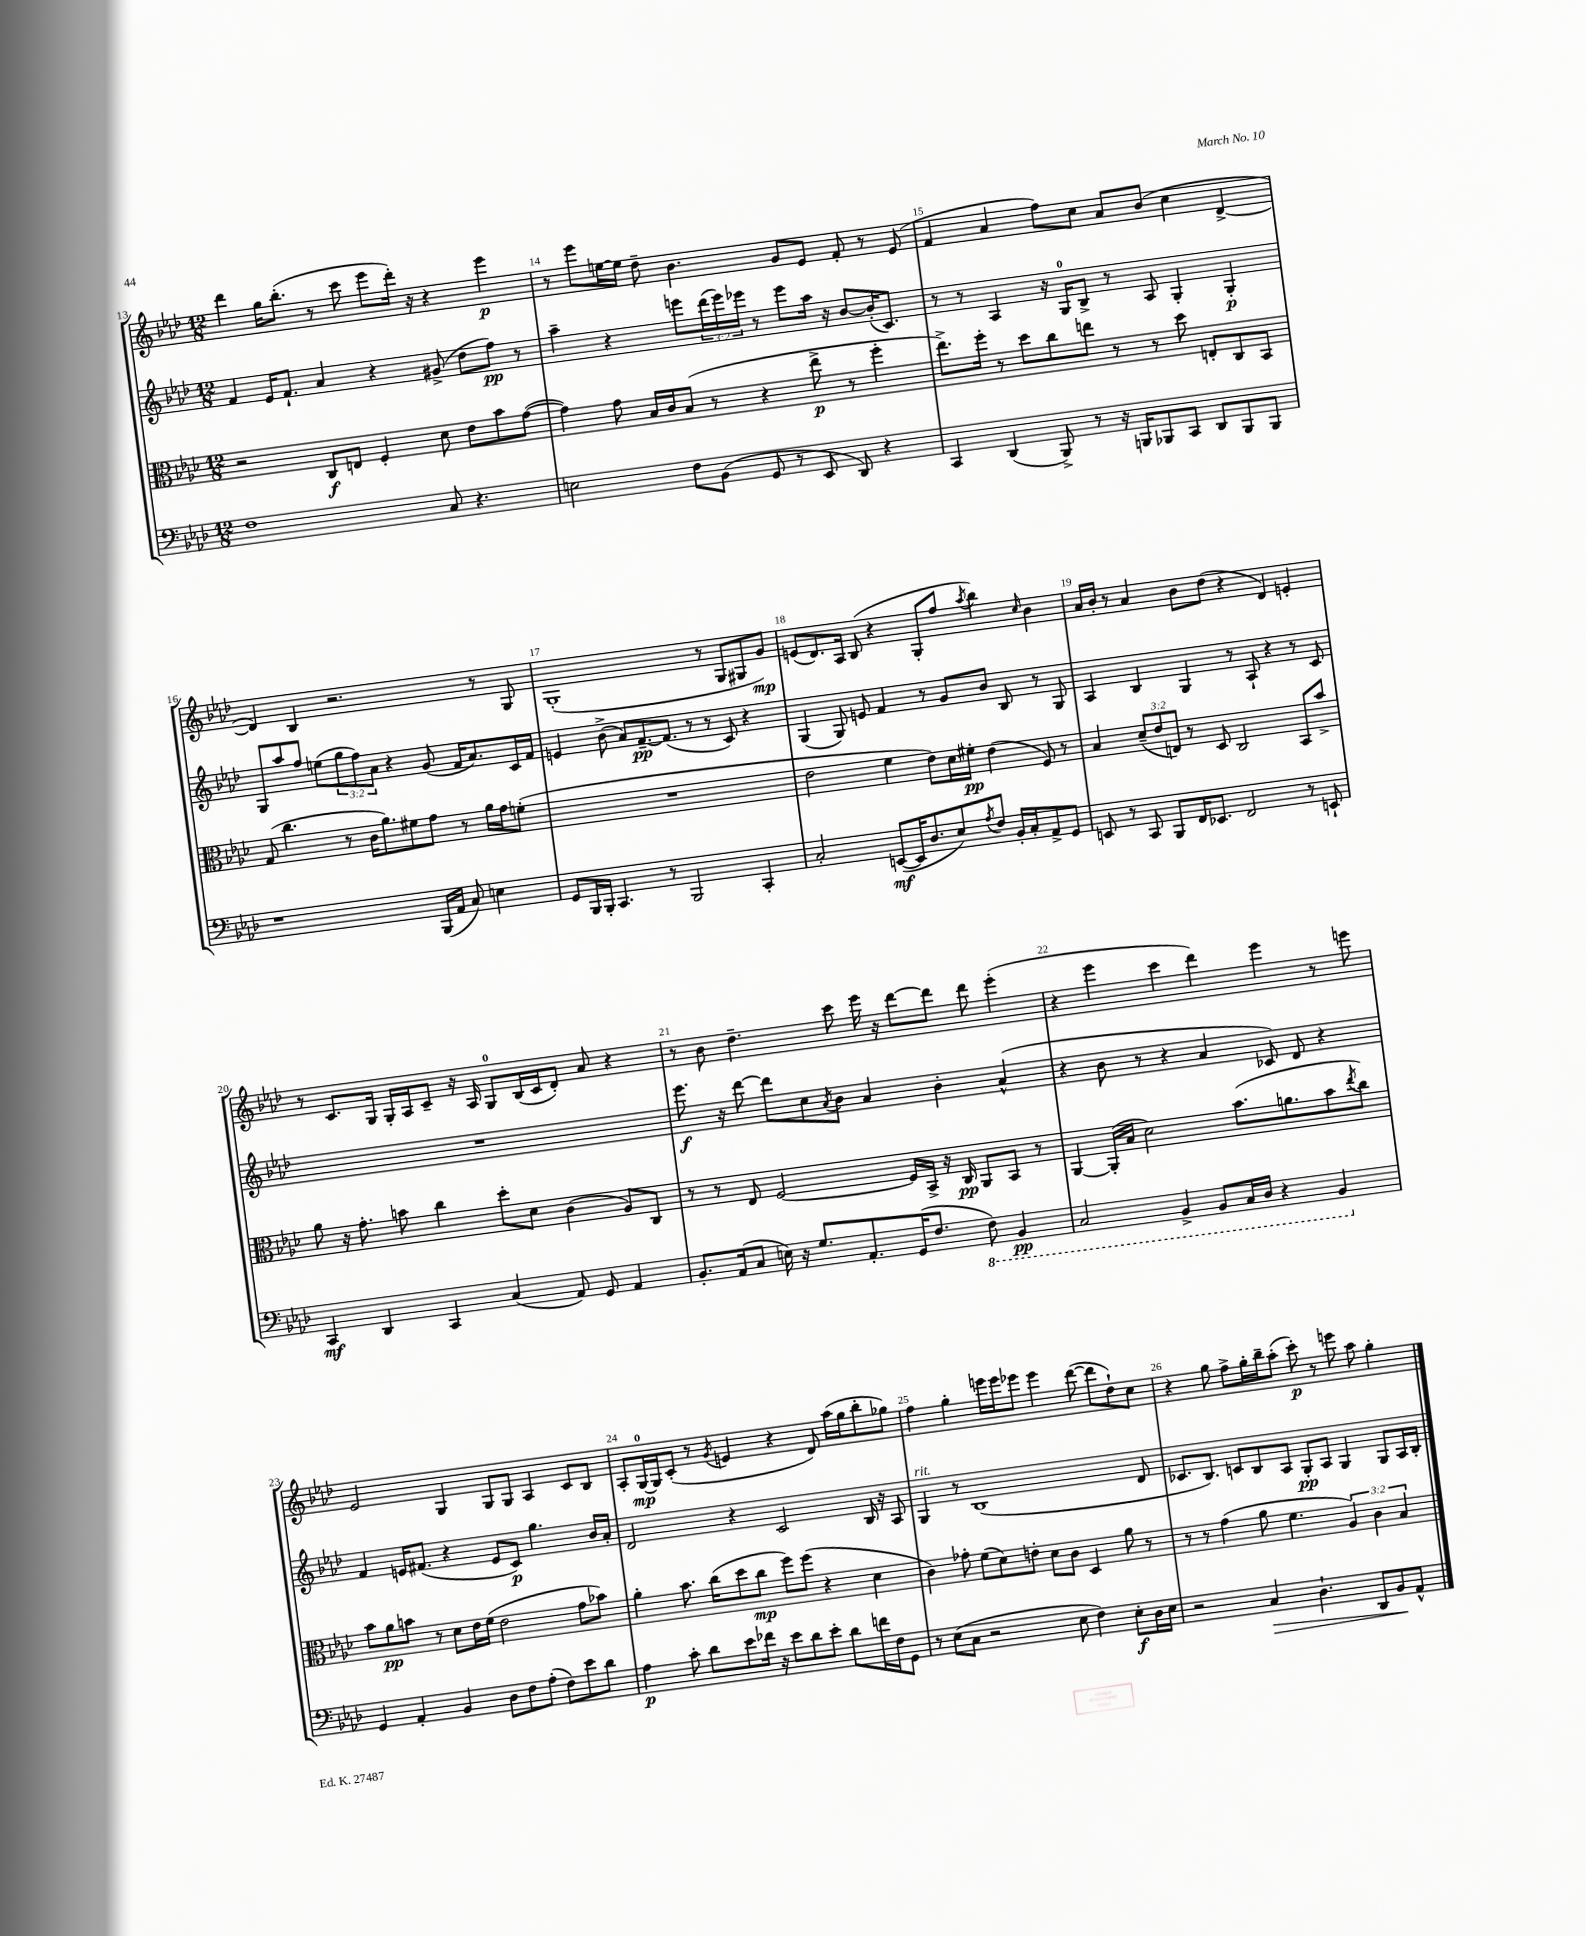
<<
\new StaffGroup <<
\new Staff = "s0" {
    \clef treble \key aes \major \numericTimeSignature \time 12/8
    des'''4 g''16 bes''8.-.( r8 c'''8 ees'''8 des'''16-.) r16 r4 ees'''4\p |
    r8 ees'''8 e''16~ e''16 des''8-- bes'4. g'8 ees'8 f'8-. r8 ees'8( |
    f'4 aes'4 f''8) c''8 aes'8 bes'8( c''4 des'4~-> |
    des'4) bes4 r2. r8 g8 |
    g1-.( r8 g8 gis8 g'8\mp) |
    e'8( des'8.) aes16 bes8( r4 g8-. f''8 \acciaccatura { aes''8 } bes''4) \grace { c''16 } bes'4 |
    aes'16 bes'16-. r8 aes'4 bes'8 des''8( r4 des'4) e'4-. |
    r8 c'8. g16 g16-. aes16 c'8-- r16 aes16 g8-0 bes16( c'16 des'8-.) aes'8 r4 |
    r8 bes'8 des''4.-- c'''8 ees'''16 r16 des'''8~ des'''8 des'''8 ees'''4-.( |
    r4 ees'''4 c'''4 des'''4) ees'''4 r8 e'''8 |
    ees'2 g4 g8 g8 aes4 c'8 bes8 |
    aes8-. g16-0~\mp g16 c'8-.( r8 \acciaccatura { g'8 } e'4 r4 des'8) aes''16( g''16 bes''8-. ges''8) |
    f''4 g''4-. e'''16 e'''16 ees'''8 ees'''4 des'''8~( des'''8 des''8-!) c''8 |
    r4 g''8 f''8-> g''16-. bes''16-- aes''8-.( c'''8-.\p) r8 e'''8 aes''8 g''4-. \bar "|." |
}
\new Staff = "s1" {
    \clef treble \key aes \major \numericTimeSignature \time 12/8 \override Staff.TupletNumber.text = #tuplet-number::calc-fraction-text
    f'4 ees'16 f'8.-! aes'4 r4 gis'8->( des''8 f''8\pp) r8 |
    aes''4-- r4 e'''8 \tuplet 3/2 { des'''16( e'''16) ees'''16 } r8 ees'''8 aes''16 r16 bes'8~ bes'16-.( c'8.) |
    r8 r8 aes4 r16 g16-0 bes8-> r8 aes8 g4-. g4-.\p |
    g8 aes''8 f''8 e''8( \tuplet 3/2 { g''8 f''8) aes'8 } r4 g'8( f'16 aes'8.) c'16 f'16 |
    e'4 bes'8->( aes'8) f'8.~--\pp f'8.( r8 r8 c'8) r4 |
    g4( g8) e'8 f'4 r8 g'8 bes'8 bes8 r8 g8 |
    aes4 bes4 g4 r8 aes8-! r4 r8 c'8 |
    R1. |
    ees'''8.\f r16 des'''8~ des'''8 c''8 \acciaccatura { aes'8 } bes'8 aes'4 bes'4-. aes'4-^( |
    r4 bes'8 r8 r4 aes'4 ces'8) des'8 r4 |
    f'4 e'16 fis'8.( r4 e'8 c'8\p) g''4. bes'16 aes'16-. |
    des'2 r4 c'2 bes16 r16 aes8 |
    g4^\markup { \italic "rit." } r8 bes1( des'8 |
    ces'8. bes8.) c'8 bes8 aes8 g8-.\pp aes8 g4 g8 aes16 bes16-. \bar "|." |
}
\new Staff = "s2" {
    \clef alto \key aes \major \numericTimeSignature \time 12/8 \override Staff.TupletNumber.text = #tuplet-number::calc-fraction-text
    r2 c8\f e8 f4-. des'8 ees'8 bes'8 g'8~( |
    g'4) g'8 bes16 c'16 bes8( r8 r4 ees''8->\p r8 f''4-. |
    ees''8.->) f''16-. r8 des''8 c''8 e''8 r8 r8 des''8 e8-. c8 bes,8 |
    g8( c''4. r8 c'16 aes'8.) fis'8 g'8 r8 aes'16 g'16 f'8-.( |
    R1. |
    ees'2 f'4 ees'8) des'16 fis'16-.\pp ees'4( f8) r8 |
    bes4 \tuplet 3/2 { des'8--( ees'8 e8) } r8 des8 c2 bes,8 bes'8-> |
    aes'8 r16 g'8.-. b'8 c''4 des''8-. des'8 c'4( aes8) c8 |
    r8 r8 ees8 f2~ f16 bes,16-> r16 c16\pp aes,8 bes,8 r8 |
    aes,4~ aes,16-.( bes16 des'2) bes'8.( a'8. bes'8 \acciaccatura { ees''8 } c''8) |
    bes'8 aes'8\pp b'8 r8 des'8 ees'16 f'16( ees'2 g'8 bes'8) |
    aes'4-. bes'8. c''16( des''8 c''8\mp f''8) f''8( r4 des'4 |
    c'4) ges'8-. f'8( des'8) e'8-. des'8 c'8 des4 aes'8 r8 |
    r8 r8 g'4( aes'8 f'4. \tuplet 3/2 { aes4) c'4 bes4 } \bar "|." |
}
\new Staff = "s3" {
    \clef bass \key aes \major \numericTimeSignature \time 12/8
    f1 c8 r4. |
    e2 f8 bes,8( g,8 r8 ees,8 des,8) r4 |
    c,4 des,4( bes,,8->) r8 r16 b,,16 bes,,8 c,8 des,8 bes,,8 bes,,8 |
    r1 bes,,16( aes,16 c8) e4 |
    g,8 bes,,16 bes,,16-. c,4. r8 bes,,2 c,4-. |
    c2-. e,8~\mf( e,16 des8. ees8) \acciaccatura { aes8 } f8 bes,16-. c16-. aes,8-> g,8 |
    e,8 r8 c,8 bes,,8 f,16 ees,8. f,2 r8 e,8-! |
    c,4\mf des,4 c,4 c4( aes,8) g,8 aes,4 |
    bes,8.-. aes,16( c8 e16) r16 g8. aes,8.-. g,16( f8. \ottava #-1 f,8) bes,,4\pp |
    c,2 bes,,4-> bes,,8 c,16 des,16 r4 bes,,4 \ottava #0 |
    g,4 aes,4-. bes,4 des8 f8 aes8-.( f8) ees'8 des'8 |
    aes4\p c'8-. des'8 ees'8 fes'16 r16 ees'8 des'8 ees'8-. des'8 f'16 f16 g,8 |
    r8 ees8( c8 r2 ees8 f4) ees8-.\f des16 ees16 |
    r2 c4\> des4.-! des,8 bes,8\! aes,8-^ \bar "|." |
}
>>
>>
\layout { \context { \Score currentBarNumber = #13 \override BarNumber.break-visibility = ##(#f #t #t) barNumberVisibility = #all-bar-numbers-visible } }
